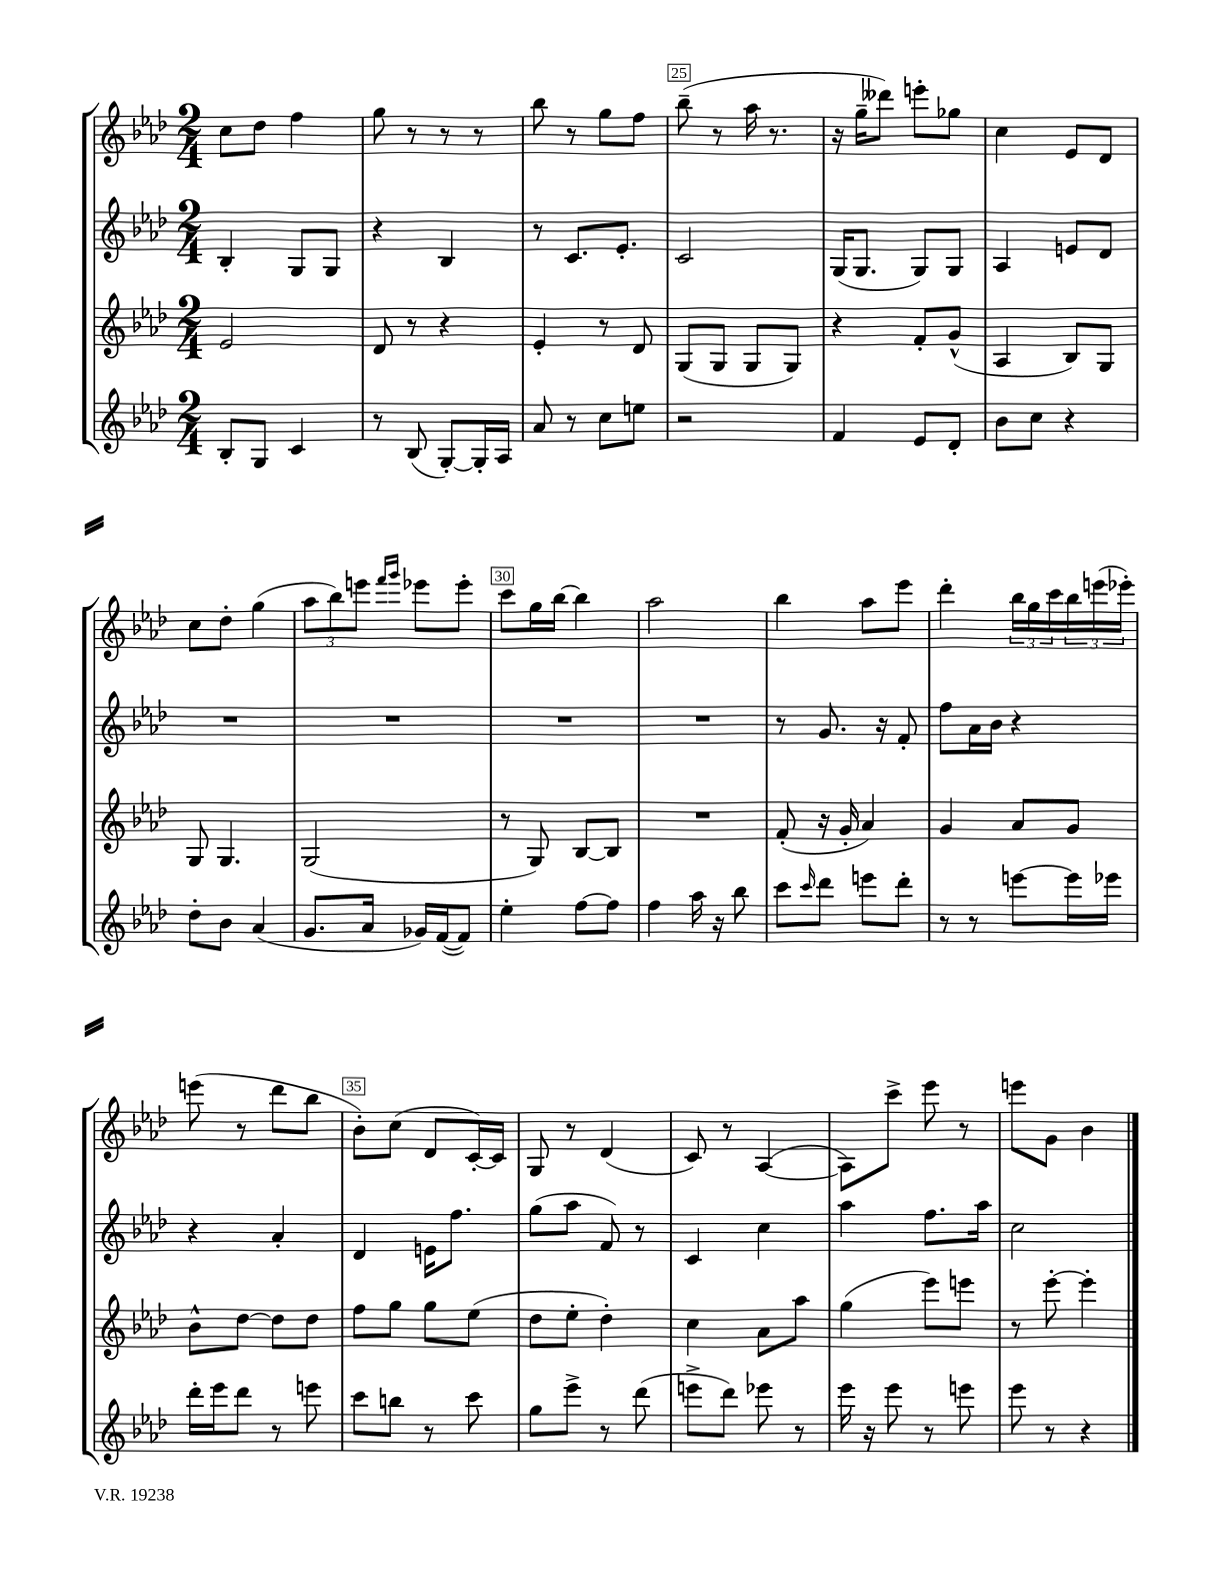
<<
\new StaffGroup <<
\new Staff = "s0" {
    \clef treble \key aes \major \numericTimeSignature \time 2/4
    c''8 des''8 f''4 |
    g''8 r8 r8 r8 |
    bes''8 r8 g''8 f''8 |
    bes''8--( r8 aes''16 r8. |
    r16 g''16-- deses'''8) e'''8-. ges''8 |
    c''4 ees'8 des'8 |
    c''8 des''8-. g''4( |
    \tuplet 3/2 { aes''8 bes''8) e'''8 } \grace { f'''16 g'''16 } ees'''8 ees'''8-. |
    c'''8 g''16 bes''16~ bes''4 |
    aes''2 |
    bes''4 aes''8 ees'''8 |
    des'''4-. \tuplet 3/2 { bes''16 g''16 c'''16 } \tuplet 3/2 { bes''16 e'''16( ees'''16-.) } |
    e'''8( r8 des'''8 bes''8 |
    bes'8-.) c''8( des'8 c'16~-.) c'16 |
    g8 r8 des'4( |
    c'8) r8 aes4~( |
    aes8) c'''8-> ees'''8 r8 |
    e'''8 g'8 bes'4 \bar "|." |
}
\new Staff = "s1" {
    \clef treble \key aes \major \numericTimeSignature \time 2/4
    bes4-. g8 g8 |
    r4 bes4 |
    r8 c'8. ees'8.-. |
    c'2 |
    g16( g8. g8) g8 |
    aes4 e'8 des'8 |
    R2 |
    R2 |
    R2 |
    R2 |
    r8 g'8. r16 f'8-. |
    f''8 aes'16 bes'16 r4 |
    r4 aes'4-. |
    des'4 e'16 f''8. |
    g''8( aes''8 f'8) r8 |
    c'4 c''4 |
    aes''4 f''8. aes''16 |
    c''2 \bar "|." |
}
\new Staff = "s2" {
    \clef treble \key aes \major \numericTimeSignature \time 2/4
    ees'2 |
    des'8 r8 r4 |
    ees'4-. r8 des'8 |
    g8( g8 g8 g8) |
    r4 f'8-. g'8-^( |
    aes4 bes8) g8 |
    g8 g4. |
    g2( |
    r8 g8) bes8~ bes8 |
    R2 |
    f'8-.( r16 g'16-. aes'4) |
    g'4 aes'8 g'8 |
    bes'8-^ des''8~ des''8 des''8 |
    f''8 g''8 g''8 ees''8( |
    des''8 ees''8-. des''4-.) |
    c''4 aes'8 aes''8 |
    g''4( ees'''8) e'''8 |
    r8 ees'''8~-. ees'''4-. \bar "|." |
}
\new Staff = "s3" {
    \clef treble \key aes \major \numericTimeSignature \time 2/4
    bes8-. g8 c'4 |
    r8 bes8( g8~-.) g16-. aes16 |
    aes'8 r8 c''8 e''8 |
    r2 |
    f'4 ees'8 des'8-. |
    bes'8 c''8 r4 |
    des''8-. bes'8 aes'4( |
    g'8. aes'16 ges'16) f'16~( f'8) |
    ees''4-. f''8~ f''8 |
    f''4 aes''16 r16 bes''8 |
    c'''8 \grace { c'''16 } des'''8 e'''8 des'''8-. |
    r8 r8 e'''8~ e'''16 ees'''16 |
    des'''16-. ees'''16 des'''8 r8 e'''8 |
    c'''8 b''8 r8 c'''8 |
    g''8 ees'''8-> r8 des'''8( |
    e'''8-> des'''8) ees'''8 r8 |
    ees'''16 r16 ees'''8 r8 e'''8 |
    ees'''8 r8 r4 \bar "|." |
}
>>
>>
\layout { \context { \Score currentBarNumber = #22 \override BarNumber.break-visibility = ##(#f #t #t) barNumberVisibility = #(every-nth-bar-number-visible 5) \override BarNumber.stencil = #(make-stencil-boxer 0.1 0.3 ly:text-interface::print) } }
